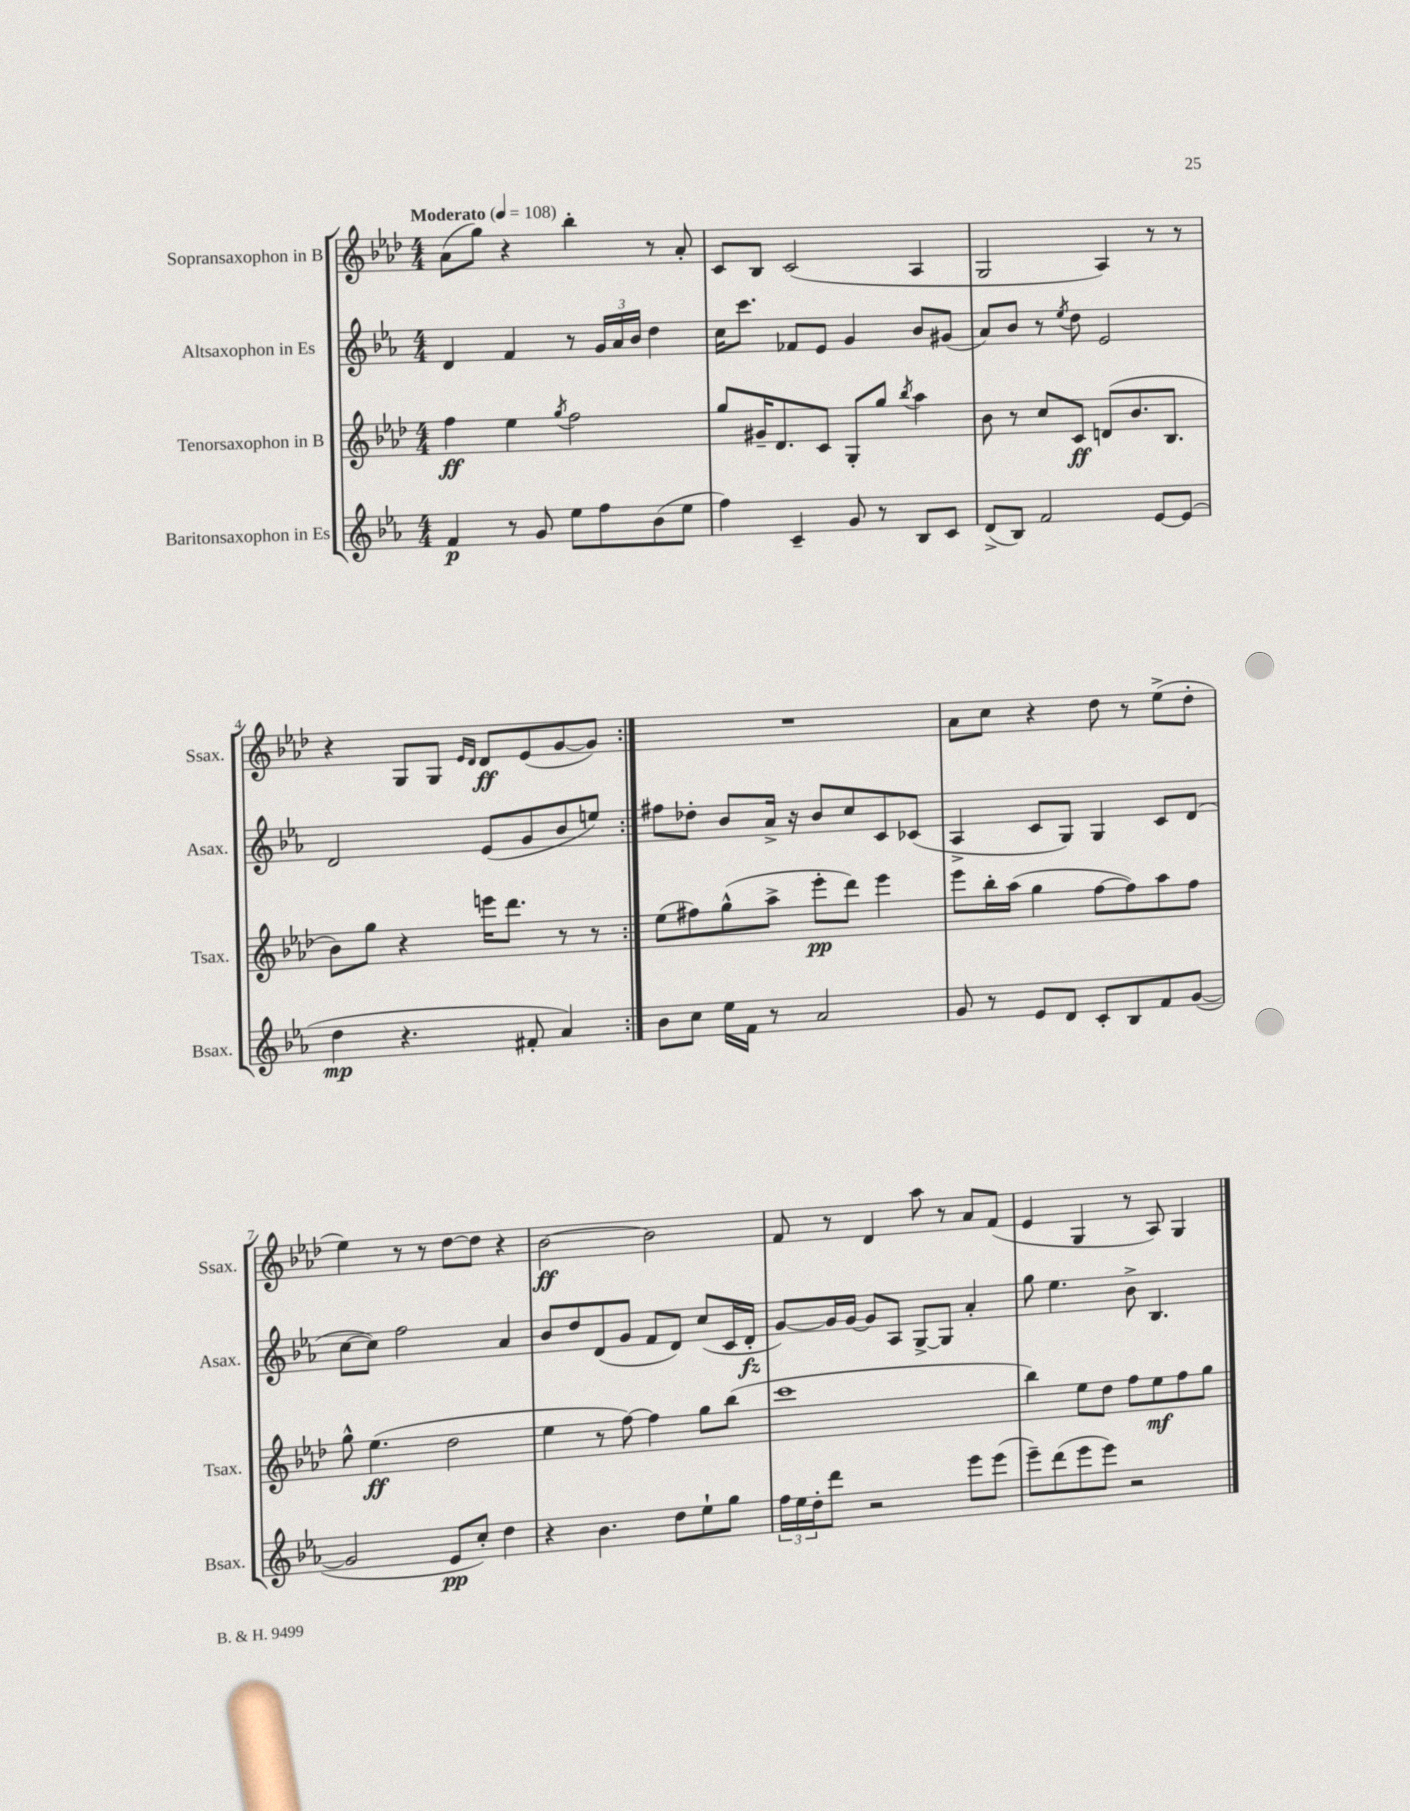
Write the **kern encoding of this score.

**kern	**kern	**kern	**kern
*staff4	*staff3	*staff2	*staff1
*clefG2	*clefG2	*clefG2	*clefG2
*k[b-e-a-]	*k[b-e-a-d-]	*k[b-e-a-]	*k[b-e-a-d-]
*M4/4	*M4/4	*M4/4	*M4/4
*MM108	*MM108	*MM108	*MM108
4f/	4ff\	4d/	(8a-\L
.	.	.	8gg\J)
8r	4ee-\	4f/	4r
8g/	.	.	.
.	8qgg/	.	.
8ee-\L	2ff\	8r	4bb-'\
8ff\	.	24g/LL	.
.	.	24a-/	.
.	.	24b-/JJ	.
(8b-\	.	4dd\	8r
8ee-\J	.	.	8a-'/
=	=	=	=
4ff\)	8gg/L	16cc\LK	8c/L
.	.	8.ccc\J	.
.	16g#~/K	.	8B-/J
.	8.d-/	.	.
4c~/	.	8f-/L	(2c/
.	8c/J	8e-/J	.
8g/	8G'/L	4g/	.
8r	8gg/J	.	.
.	8qbb-/	.	.
8B-/L	4aa-\	8b-/L	4A-/
8c/J	.	(8g#/J	.
=	=	=	=
(8d^/L	8b-\	8a-/L)	2G/
8B-/J)	8r	8b-/J	.
2f/	8cc/L	8r	.
.	.	8qee-/	.
.	8c/J	8dd\	.
.	(8d/L	2e-/	4A-/)
.	8.b-/	.	.
[8e-/L	.	.	8r
.	8.B-/J	.	.
(8e-/]J	.	.	8r
=	=	=	=
4dd\	8b-\L)	2d/	4r
.	8gg\J	.	.
4.r	4r	.	8G/L
.	.	.	8G/J
.	.	.	16qqe-/LL
.	.	.	16qqd-/JJ
.	16eee\LK	(8e-/L	8d-/L
.	8.ddd-\J	.	.
8f#'/	.	8g/	(8e-/
4a-/)	8r	8b-/	[8g/
.	8r	8ee/J)	8g/]J)
=:|!	=:|!	=:|!	=:|!
8b-\L	(8ee-\L	8ff#\L	1r
8cc\J	8ff#\)	8dd-'\J	.
16ee-\LL	(8gg^^\	8b-/L	.
16f\JJ	.	.	.
8r	8aa-^\J	16a-^/Jk	.
.	.	16r	.
2a-/	8eee-'\L	8b-/L	.
.	8ddd-\J)	8cc/	.
.	4eee-\	8c/	.
.	.	(8c-/J	.
=	=	=	=
8g/	8eee-\L	4A-^/	8a-\L
8r	16bb-'\L	.	8cc\J
.	(16aa-\JJ	.	.
8e-/L	4gg\	8c/L	4r
8d/J	.	8G/J)	.
8c'/L	[8ff\L	4G/	8dd-\
8B-/	8ff\])	.	8r
8f/	8aa-\	8c/L	(8ee-^\L
([8g/J	8ff\J	(8d/J	8dd-'\J
=	=	=	=
2g/]	8gg^^\	[8cc\L	4ee-\)
.	(4.ee-\	8cc\]J)	.
.	.	2ff\	8r
.	.	.	8r
8e-/L	2dd-\	.	[8dd-\L
8cc'/J)	.	.	8dd-\]J
4dd\	.	4a-/	4r
=	=	=	=
4r	4ee-\	8b-/L	[2b-\
.	.	8dd/	.
4.b-\	8r	(8d/	.
.	[8ff\)	8g/J	.
.	4ff\]	8f/L	2b-\]
8dd\L	.	8d/J)	.
8ee-`\	8gg\L	(8cc/L	.
8gg\J	(8bb-\J	16c/L	.
.	.	16d'/JJ	.
=	=	=	=
24ff\LL	1ccc	[8g/L)	8f/
24ee-\	.	.	.
24dd'\J	.	.	.
8ddd\J	.	16g/]L	8r
.	.	[16g/JJ	.
2r	.	8g/]L	4d-/
.	.	8A-/J	.
.	.	[8G^/L	8aa-\
.	.	8G/]J	8r
8eee-\L	.	4a-'/	8a-/L
(8eee-\J	.	.	(8f/J
=	=	=	=
8eee-~\L)	4bb-\)	8gg\	4e-/
(8ddd\	.	4.ee-\	.
8eee-\	8ee-\L	.	4G/
8eee-\J)	8dd-\J	.	.
2r	8ff\L	8b-^\	8r
.	8ee-\	4.B-/	8A-/)
.	8ff\	.	4G/
.	8gg\J	.	.
==	==	==	==
*-	*-	*-	*-
